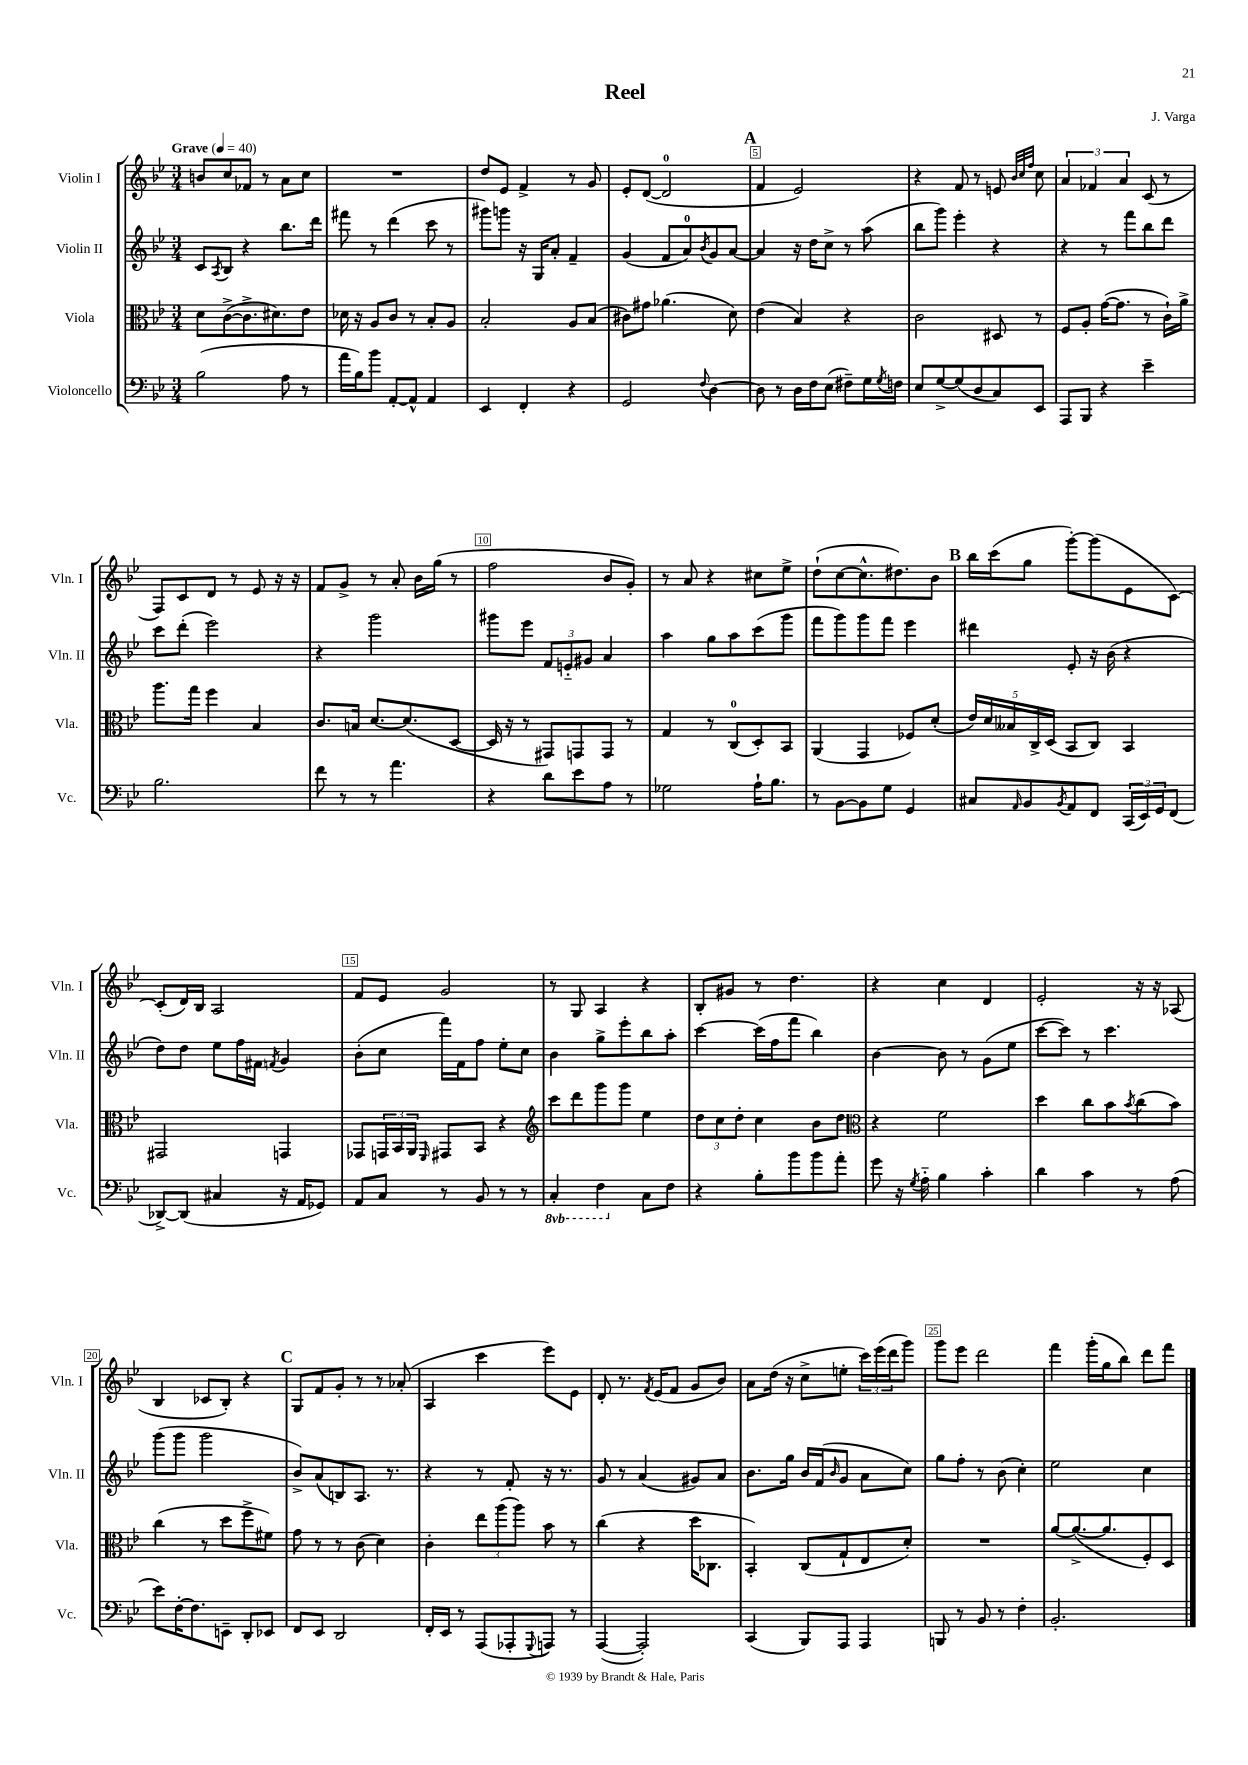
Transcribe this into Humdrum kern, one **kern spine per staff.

**kern	**kern	**kern	**kern
*part4	*part3	*part2	*part1
*staff4	*staff3	*staff2	*staff1
*I"Violoncello	*I"Viola	*I"Violin II	*I"Violin I
*I'Vc.	*I'Vla.	*I'Vln. II	*I'Vln. I
*clefF4	*clefC3	*clefG2	*clefG2
*k[b-e-]	*k[b-e-]	*k[b-e-]	*k[b-e-]
*M3/4	*M3/4	*M3/4	*M3/4
*MM40	*MM40	*MM40	*MM40
=1	=1	=1	=1
!	!	!	!LO:TX:a:B:t=Grave
(2B-\	8d\L	8c/L	8bn/L
.	.	8qA/	.
.	([8c^\	8B-/J	8cc/
.	8.c^\]	4r	8f-X/J
.	.	.	8r
.	8.d#X\)	.	.
8A\	.	8.bb-\L	8a\L
8r	8e-\J	.	8cc\J
.	.	16ddd\Jk	.
=2	=2	=2	=2
16a\LL	16d-X\	8fff#X\	2.r
16B-\J)	16r	.	.
8b-\J	8A/L	8r	.
[8AA'/L	8c/J	(4ddd\	.
8AA^^/J]	8r	.	.
4AA/	8B-'/L	8ccc\	.
.	8A/J	8r	.
=3	=3	=3	=3
4EE-/	2B-'/	8ggg#X\L)	8dd/L
.	.	8gggn\J	8e-/J
4FF'/	.	16r	4f^/
.	.	16G/KL	.
.	.	8a'/J	.
4r	8A/L	4f~/	8r
.	(8B-/J	.	8g/
=4	=4	=4	=4
2GG/	8c#X\L)	(4g/	8e-'/L
.	8g#X\J	.	([8d/J
.	(4.a-X\	8f/L	2d/]
.	.	8a/)	.
8qqF/	.	8qb-/	.
[4D\	.	8g/	.
.	8d\)	[8a/J	.
!!LO:REH:place=s1:t=A
=5	=5	=5	=5
8D\]	(4e-\	4a/]	4f/
8r	.	.	.
16D\LL	4B-/)	16r	2e-/)
16F\J	.	16dd\KL	.
(8E-\J	.	8cc^\J	.
8F#X~\L)	4r	8r	.
16G\L	.	(8aa\	.
8qG/	.	.	.
16Fn\JJ	.	.	.
=6	=6	=6	=6
8E-/L	2c\	8bb-\L	4r
[8G^/	.	8ggg\J)	.
(8G/]	.	4eee-'\	8f/
8D/	.	.	8r
8C/)	8D#X/	4r	8en/
.	.	.	32qqb-/LLL
.	.	.	32qqcc/
.	.	.	32qqff/JJJ
8EE-/J	8r	.	8cc\
=7	=7	=7	=7
8AAA/L	8F/L	4r	6a/
8BBB-/J	8A'/J	.	.
.	.	.	6f-X/
4r	([16g\KL	8r	.
.	8.g\J]	.	.
.	.	.	6a/
.	.	8fff\L	.
4e-~\	8r	8bb-\	(8c/
.	16c`\LL)	8ddd\J	8r
.	16a^\JJ	.	.
!!LO:LB:g=z
=8	=8	=8	=8
2.B-\	8.aa\L	8ccc\L	8F/L)
.	.	(8ddd'\J	8c/
.	16gg\Jk	.	.
.	4ff\	2eee-\)	8d/J
.	.	.	8r
.	4B-/	.	8e-/
.	.	.	16r
.	.	.	16r
=9	=9	=9	=9
8f\	8.c/L	4r	8f/L
8r	.	.	8g^/J
.	16Bn/Jk	.	.
8r	[8.d/L	2ggg\	8r
4.a\	.	.	8a'/
.	(8.d/]	.	.
.	.	.	16b-\LL
.	.	.	(16gg\JJ
.	[8D/J	.	8r
=10	=10	=10	=10
4r	16D/]	8ggg#X\L	2ff\
.	16r	.	.
.	8r	8eee-\J	.
8d\L	8GG#X/L)	12f/L	.
.	.	12en/	.
8e-\	8GGn/	.	.
.	.	12g#X/J	.
8A\J	8GG/J	4a/	8b-/L
8r	8r	.	8g'/J)
=11	=11	=11	=11
2G-X\	4G/	4aa\	8r
.	.	.	8a/
.	8r	8gg\L	4r
.	(8C/L	8aa\	.
16A`\KL	8D'/)	(8ccc\	8cc#X\L
8.B-\J	.	.	.
.	8BB-/J	8ggg\J	8ee-^\J
=12	=12	=12	=12
8r	(4AA/	8fff\L	(8dd`\L
[8BB-\L	.	8ggg\)	[8cc\
8BB-\]	4GG/	8ggg\	8.cc^^\]
8G\J	.	8fff\J	.
.	.	.	8.dd#X\)
4GG/	8F-X/L)	4eee-\	.
.	(8d'/J	.	8b-\J
!!LO:REH:place=s1:t=B
=13	=13	=13	=13
8C#X/L	20e-/LL)	4ddd#X\	16bb-\LL
.	20d/	.	.
.	.	.	(16ccc\J
.	20B--X/	.	.
16qqAA/	.	.	.
8BB-/	.	.	8gg\J
.	20C^/	.	.
.	(20D/JJ	.	.
8qBB-/	.	.	.
8AA/	8BB-/L	8e-'/	[8ggg'\L)
8FF/J	8C/J)	16r	(8ggg\]
.	.	(16b-\	.
(24CC/LL	4BB-/	4r	8e-\
24EE-/)	.	.	.
24GG/J	.	.	.
(8FF/J	.	.	[8c\J)
!!LO:LB:g=z
=14	=14	=14	=14
[8DD-X^/L)	2GG#X/	8dd\L)	(8c'/L]
(8DD-/J]	.	8dd\J	16d/L)
.	.	.	16B-/JJ
4C#X/	.	8ee-\L	2A/
.	.	16ff\L	.
.	.	16f#X\JJ	.
.	.	8qfn/	.
16r	4GGn/	4g/	.
16AA/KL	.	.	.
8GG-X/J)	.	.	.
=15	=15	=15	=15
8AA/L	8GG-X/L	(8b-'\L	8f/L
8C/J	24GGn/L	8cc\J	8e-/J
.	24BB-/	.	.
.	24AA/JJ	.	.
.	16qqFF/	.	.
8r	8GG#X/L	16fff\LL)	2g/
.	.	16f\J	.
8BB-/	8BB-/J	8ff\J	.
8r	4r	8ee-'\L	.
8r	.	8cc\J	.
=16	=16	=16	=16
*	*clefG2	*	*
*8ba	*	*	*
4CC'/	8ccc\L	4b-\	8r
.	8ddd\	.	8G/
4FF\	8ggg\	8gg^\L	4A/
.	8ggg\J	8eee-'\	.
*X8ba	*	*	*
8C\L	4ee-\	8bb-\	4r
8F\J	.	8aa'\J	.
=17	=17	=17	=17
4r	12dd\L	[4ccc\	8B-'/L
.	12cc\	.	.
.	.	.	8g#X/J
.	12dd'\J	.	.
8B-'\L	4cc\	(16ccc\LL]	8r
.	.	16ff\J	.
8b-\	.	8fff\J	4.dd\
8b-\	8b-\L	4bb-\)	.
8a'\J	8dd\J	.	.
=18	=18	=18	=18
*	*clefC3	*	*
8g\	4r	[4b-\	4r
16r	.	.	.
8qG/	.	.	.
16A\	.	.	.
4B-\	2f\	8b-\]	4cc\
.	.	8r	.
4c'\	.	(8g\L	4d/
.	.	8ee-\J	.
=19	=19	=19	=19
4d\	4dd\	[8ccc\L	2e-'/
.	.	8ccc\J])	.
4c\	8cc\L	8r	.
.	8b-\	4.ccc\	.
.	8qb-/	.	.
8r	(8cc\	.	16r
.	.	.	16r
(8A\	8b-\J)	.	(8A-X/
!!LO:LB:g=z
=20	=20	=20	=20
8e-\L)	(4cc\	(8ggg\L	4B-/
[16F'\K	.	8ggg\J	.
8.F\]	.	.	.
.	8r	2ggg\	8c-X/L
8EEn~\J	8dd\L	.	8B-'/J)
8DD'/L	8ff^\	.	4r
8EE-X/J	8f#X\J)	.	.
!!LO:REH:place=s1:t=C
=21	=21	=21	=21
8FF/L	8g\	8b-^/L)	8G/L
8EE-/J	8r	(8a/	8f/
2DD/	8r	8Bn/)	8g'/J
.	(8c\	8.A/J	8r
.	4d\)	.	8r
.	.	8.r	.
.	.	.	(8a-X'/
=22	=22	=22	=22
16FF'/LL	4c'\	4r	4A/
16EE-/JJ	.	.	.
8r	.	.	.
(8AAA/L	12ee-\L	8r	4ccc\
.	(12aa\	.	.
8AAA-X'/	.	8f'/	.
.	12aa\J)	.	.
8qqGGG/	.	.	.
8AAAn/J)	8b-\	16r	8eee-\L)
.	.	8.r	.
8r	8r	.	8e-\J
=23	=23	=23	=23
([4AAA/	(4cc\	8g/	8d'/
.	.	8r	8.r
2AAA'/])	4r	(4a/	.
.	.	.	8qf/
.	.	.	(16e-/KL
.	.	.	8f/J
.	16dd\KL	8g#X/L)	8g/L
.	8.C-X\J	.	.
.	.	8a/J	8b-/J)
=24	=24	=24	=24
(4CC/	4BB-'/)	8.b-\L	8a\L
.	.	.	(16dd\Jk
.	.	16gg\Jk	16r
8BBB-/L)	(8C/L	16b-/LL	8cc^\L
.	.	(16f/J	.
.	.	16qqb-/	.
8AAA/J	8G`/	8g/J	8een'\J
4AAA/	8E-/	8a\L	24ccc\LL)
.	.	.	(24eee-\
.	.	.	24ddd\J
.	8d'/J)	8cc\J)	8ggg\J)
=25	=25	=25	=25
8BBBn/	2.r	8gg\L	8ggg\L
8r	.	8ff'\J	8eee-\J
8BB-/	.	8r	2ddd\
8r	.	(8b-\	.
4F'\	.	4cc'\)	.
=26	=26	=26	=26
2.BB-'/	[8a/L	2ee-\	4fff\
.	(8.a^/_	.	.
.	.	.	(16ggg'\LL
.	8.a/]	.	16gg\J
.	.	.	8bb-\J)
.	8F'/)	4cc\	8ddd\L
.	8D/J	.	8fff\J
==	==	==	==
*-	*-	*-	*-
